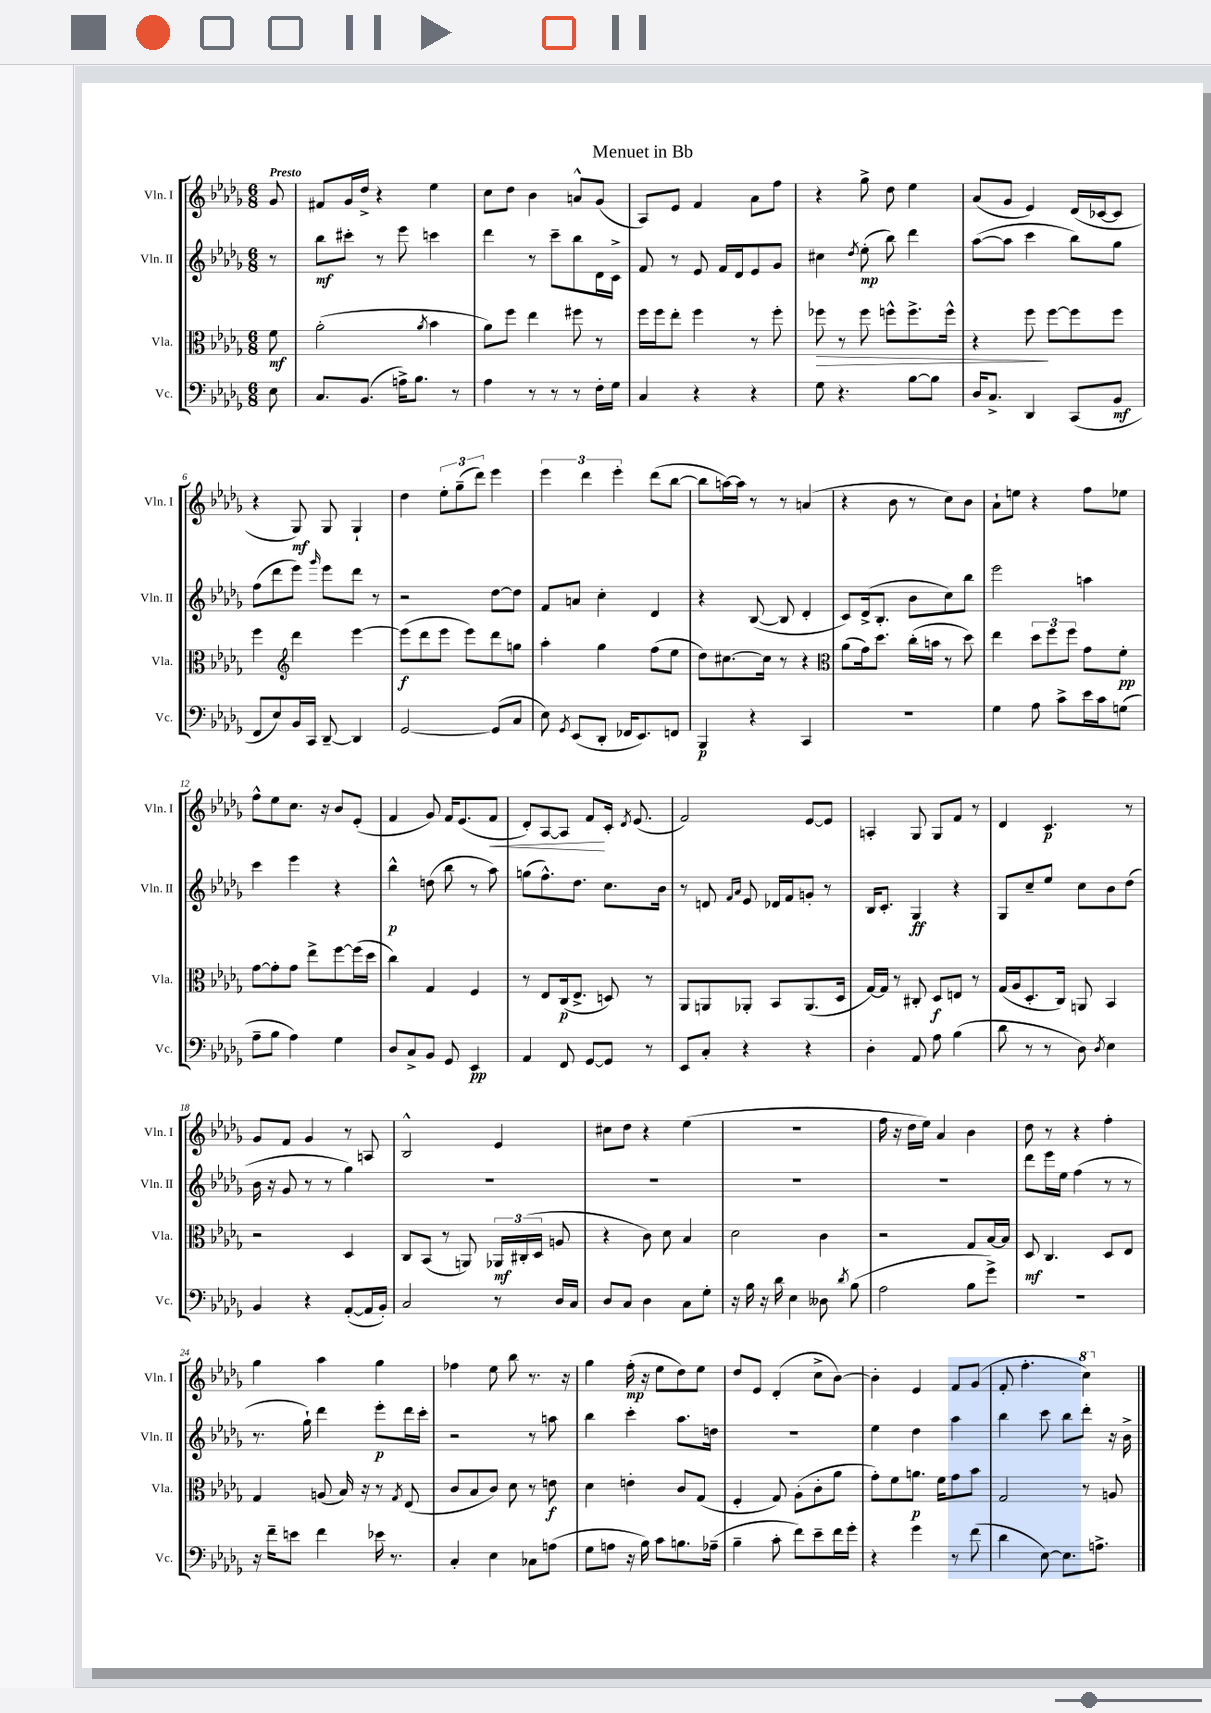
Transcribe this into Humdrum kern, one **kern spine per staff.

**kern	**kern	**kern	**kern
*staff4	*staff3	*staff2	*staff1
*clefF4	*clefC3	*clefG2	*clefG2
*k[b-e-a-d-g-]	*k[b-e-a-d-g-]	*k[b-e-a-d-g-]	*k[b-e-a-d-g-]
*M6/8	*M6/8	*M6/8	*M6/8
8E-	8f	8r	8g-
=	=	=	=
8.C	(2a-'	8bb-	8f#
.	.	8ccc#'	16g-
(8.BB-	.	.	16dd-^
.	.	8r	4r
16A^)	.	8eee-	.
8.B-	.	.	.
.	8qa-	.	.
.	4b-	4ccc	4ee-
8r	.	.	.
=	=	=	=
4A-	8a-)	4ddd-	8cc
.	8ff	.	8dd-
8r	4ee-	8r	4b-
8r	.	8ccc~	.
8r	8ff#	8bb-	8a^^
16F'	8r	16d-	(8g-
16G-	.	16c^	.
=	=	=	=
4C	16ff	8f	8A-)
.	16ff	.	.
.	8ee-'	8r	8e-
4r	4ff	8e-	4f
.	.	16f	.
.	.	16d-	.
4r	8r	8e-	8a-
.	8ff'	8g-	8ff
=	=	=	=
8G-	8ff-	4cc#	4r
4.r	8r	.	.
.	.	8qdd-	.
.	8ff-	(8ee-'	8gg-^
.	8ff^^	8bb-)	8dd-
[8B-	8.ff^	4ddd-	4ee-
8B-]	.	.	.
.	16ff^^	.	.
=	=	=	=
16D-	4r	([8aa-	(8a-
8.C^	.	.	.
.	.	8aa-]	8g-
4DD-	8ff	4ccc	4e-)
.	[8ff	.	.
(8CC	8ff]	8bb-)	(16d-
.	.	.	[16c-
8BB-	8ff	8gg-	8c-]
=	=	=	=
8FF	4ff	(8ff	4r
8E-)	.	8ddd-	.
*	*clefG2	*	*
16BB-	4ddd-	8eee-)	8G-)
16CC	.	.	.
.	.	16qqggg-	.
[8DD-~	.	8eee-	8G-
4DD-]	[4eee-	8ddd-	4G-`
.	.	8r	.
=	=	=	=
[2GG-	(8eee-]	2r	4dd-
.	8ddd-	.	.
.	8eee-	.	12ee-'
.	.	.	(12gg-~
.	8eee-)	.	.
.	.	.	12ddd-)
(8GG-]	8ddd-	[8dd-	4eee-
8C	8gg	8dd-]	.
=	=	=	=
8E-)	4aa-'	8f	6eee-
8qGG-	.	.	.
(8EE-	.	8a	.
.	.	.	6ddd-
8DD-'	4gg-	4cc'	.
.	.	.	6eee-'
16FF-	.	.	.
8.EE-)	.	.	.
.	(8ff	4d-	(8ddd-
8FF	8ee-	.	[8bb-
=	=	=	=
4BBB-	8dd-)	4r	8bb-]
.	[8.cc#	.	[16aa)
.	.	.	16aa]
4r	.	([8B-	8r
.	16cc#]	.	.
.	8r	8B-]	8r
4CC	4r	4d-'	(4a
=	=	=	=
*	*clefC3	*	*
2.r	(8a-	8c)	4r
.	16g-)	(16d-^	.
.	8.dd-	8.B-'	.
.	.	.	8b-
.	(16cc'	8b-	8r
.	16b	.	.
.	8r	8cc)	8cc)
.	8dd-)	8bb-	8b-
=	=	=	=
4G-	4ee-	2eee-	8a-`
.	.	.	8ee
8A-	12dd-	.	4r
.	12ff	.	.
8c^	.	.	.
.	12ff	.	.
16e-	8g-	4aa	8ff
16c	.	.	.
(8G	8f'	.	8ee-
=	=	=	=
8A-~	[8g-	4ccc	8ff^^
8B-	8g-']	.	8ee-
4A-)	8g-	4eee-	8.cc
.	8ee-^	.	.
.	.	.	16r
4G-	[8ff	4r	8b-
.	(16ff]	.	(8e-'
.	16dd-	.	.
=	=	=	=
8D-	4cc)	4bb-^^	4f
8C^	.	.	.
8BB-	4G-	(8dd	8g-)
8GG-	.	8bb-	16f
.	.	.	(8.e-
4EE-	4F	8r	.
.	.	8aa-)	8f
=	=	=	=
4AA-	8r	(8gg	8d-')
.	8E-	8.ff^^)	[8A-
8FF	(16C	.	8A-]
.	8.E-^	8.dd-	.
[8GG-	.	.	8f
8GG-]	8D)	8.cc	16c'
.	.	.	8qd-
.	.	.	(8.e-
8r	8r	.	.
.	.	16b-	.
=	=	=	=
8EE-	8AA-	8r	2f)
8C'	8AA	8d	.
.	.	16qqf	.
.	.	16qqa-	.
4r	8AA-'	8e-	.
.	8BB-	16d-	.
.	.	16f	.
4r	(8.AA-	8g'	[8e-
.	.	8r	8e-]
.	16D-	.	.
=	=	=	=
4D-'	[16G-)	16B-	4A'
.	16G-]	8.c'	.
.	8r	.	.
8AA-	8C#'	4G-	8G-
8A-	8D-	.	8G-
(4B-	8E	4r	8f
.	8r	.	8r
=	=	=	=
8d-	(16G-	8G-	4d-
.	16A-	.	.
8r	8.D-'	8cc~	.
8r	.	8ee-	4.c
.	16C)	.	.
8D-)	8AA	8cc	.
8qD-	.	.	.
4E-	4BB-	8b-	.
.	.	(8dd-	8r
=	=	=	=
4BB-	2r	16b-	8g-
.	.	16r	.
.	.	8g-	8f
4r	.	8r	4g-
.	.	8r	.
([8AA-'	4D-	4gg-)	8r
16AA-]	.	.	8A
16BB-')	.	.	.
=	=	=	=
2C	8C	2.r	2B-^^
.	(8BB-	.	.
.	8r	.	.
.	8AA)	.	.
8r	24AA-	.	4e-
.	(24C#'	.	.
.	24D-	.	.
16D-	8A	.	.
16C	.	.	.
=	=	=	=
8D-	4r	2.r	8cc#
8C	.	.	8dd-
4D-	8c)	.	4r
.	8d-	.	.
8C	4B-	.	(4ee-
8G-'	.	.	.
=	=	=	=
16r	2d-	2.r	2.r
16B-	.	.	.
16r	.	.	.
16d-	.	.	.
4E-	.	.	.
8D--	4c	.	.
8qd-	.	.	.
(8B-	.	.	.
=	=	=	=
2A-	2r	2.r	16ff
.	.	.	16r
.	.	.	16dd-
.	.	.	16ee-)
.	.	.	4a-
8B-	8G-	.	4b-
8g-^)	[16B-	.	.
.	16B-]	.	.
=	=	=	=
2.r	8D-	8ddd-	8dd-
.	4.C	16eee-	8r
.	.	16ee-	.
.	.	(4ff	4r
.	8D-	8r	4ff'
.	8E-	8r	.
=	=	=	=
16r	4G-	8.r	4gg-
16f~	.	.	.
8e	.	.	.
.	.	16gg-`)	.
4f	(8A	4ddd-	4aa-
.	16B-)	.	.
.	16r	.	.
16e-	8r	8eee-'	4gg-
8.r	.	.	.
.	8qG-	.	.
.	(8E-	16ddd-	.
.	.	16ccc'	.
=	=	=	=
4C'	8c	2r	4ff-
.	8B-	.	.
4E-	8c)	.	8ee-
.	8d-	.	8bb-
8C-	8r	8r	8.r
(8A	8e	8aa	.
.	.	.	16r
=	=	=	=
8G-	4d-	4bb-	4gg-
8A	.	.	.
16r	4e'	4ccc'	(16ff'
16B-)	.	.	16r
8c	.	.	8ee-
8.B	8c	8.aa-	8dd-)
.	(8G-	.	8ee-
(16A-~	.	16dd	.
=	=	=	=
4B-~	4F'	2.r	8dd-
.	.	.	8e-
8c'	8G-)	.	(4d-'
8f)	(8A-'	.	.
8e-~	8c'	.	8cc^
16f	8a-	.	[8b-)
16g-'	.	.	.
=	=	=	=
4r	8g-')	4ee-	4b-']
.	8f	.	.
4g-	8.a	4dd-	4e-
.	16f	.	.
8r	8g-	4aa-	8f
(8f	8b-	.	(8g-
=	=	=	=
4d-	2G-	4bb-	8f'
.	.	.	4.ff'
[8E-)	.	8ccc	.
8.E-]	.	8bb-	.
.	8r	8ddd-'	4ccc)
8.A^	.	.	.
.	8A	16r	.
.	.	16b-^	.
==	==	==	==
*-	*-	*-	*-
